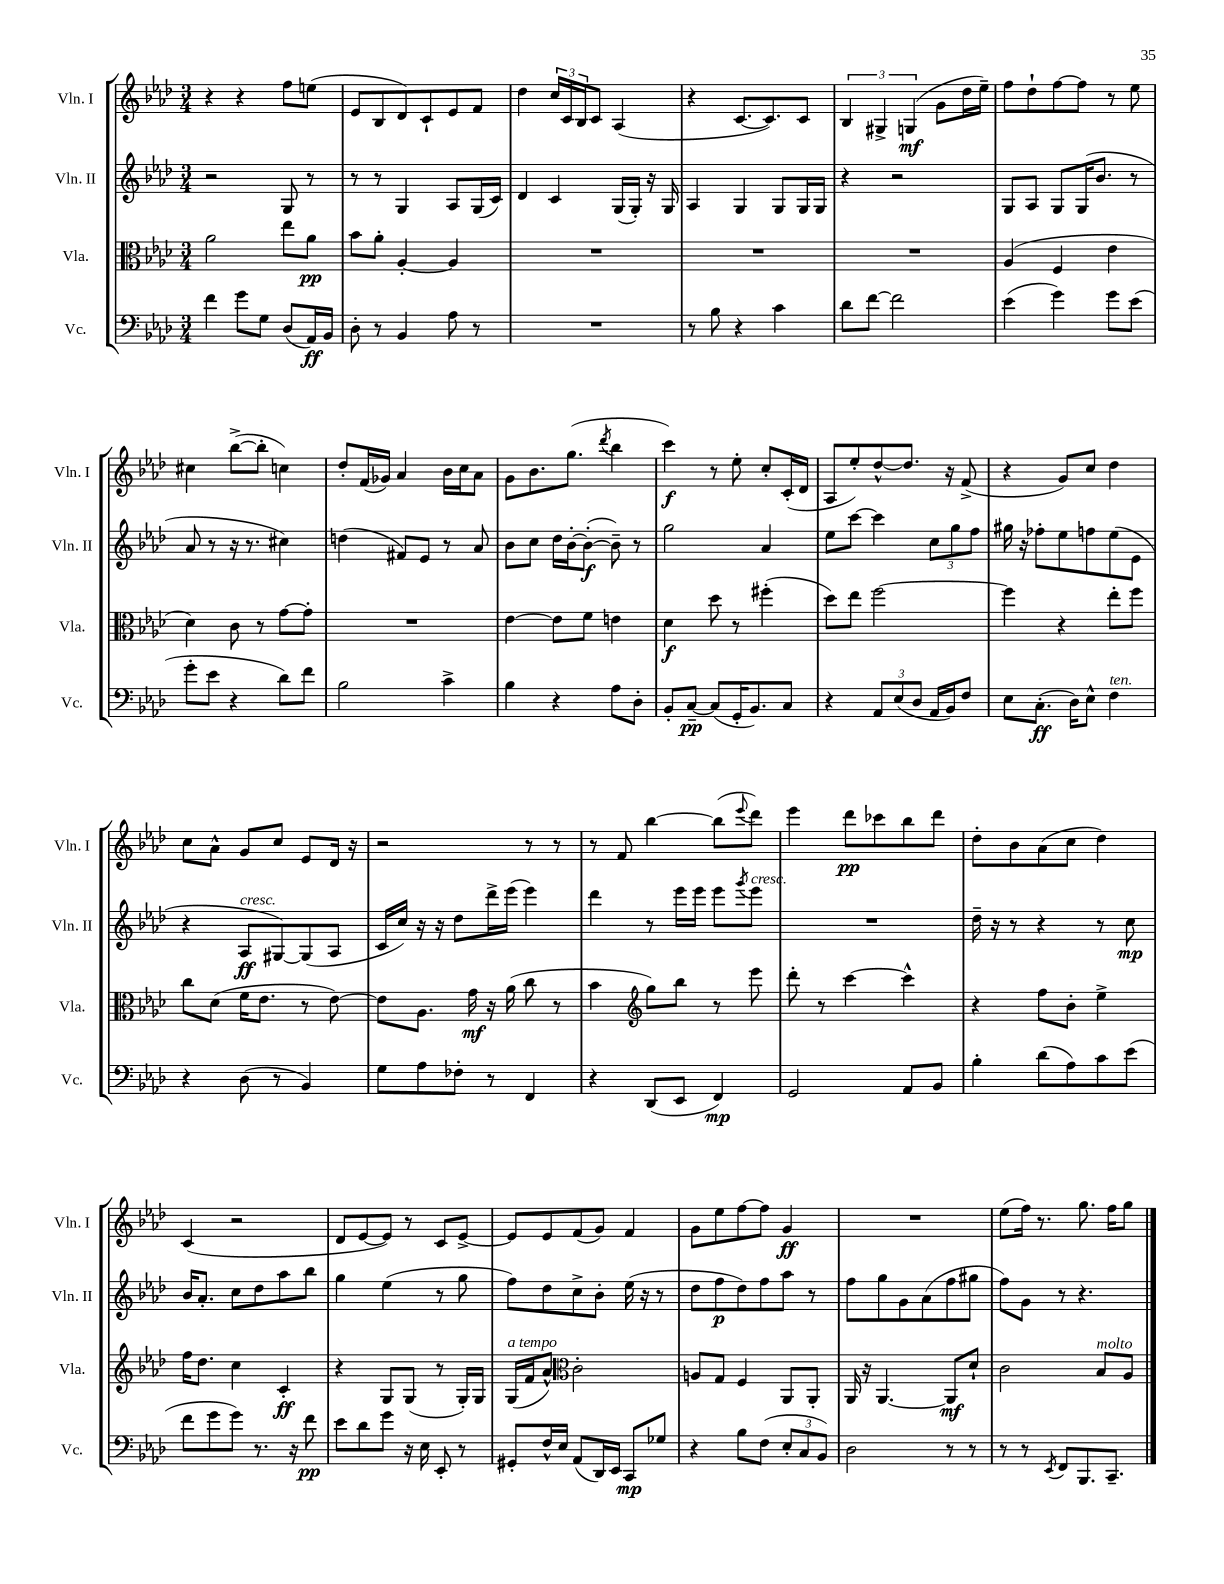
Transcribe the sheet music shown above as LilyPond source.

<<
\new StaffGroup <<
\new Staff = "s0" \with { instrumentName = "Vln. I" shortInstrumentName = "Vln. I" } {
    \clef treble \key aes \major \numericTimeSignature \time 3/4
    r4 r4 f''8 e''8( |
    ees'8 bes8 des'8) c'8-! ees'8 f'8 |
    des''4 \tuplet 3/2 { c''16 c'16 bes16 } c'8 aes4( |
    r4 c'8.~ c'8.) c'8 |
    \tuplet 3/2 { bes4 gis4-> g4\mf( } g'8 des''16 ees''16--) |
    f''8 des''8-! f''8~ f''8 r8 ees''8 |
    cis''4 bes''8~->( bes''8-. c''4) |
    des''8-. f'16( ges'16) aes'4 bes'16 c''16 aes'8 |
    g'8 bes'8. g''8.( \acciaccatura { des'''8 } bes''4 |
    c'''4\f) r8 ees''8-. c''8-. c'16-.( des'16 |
    aes8 ees''8-.) des''8~-^ des''8. r16 f'8->( |
    r4 g'8) c''8 des''4 |
    c''8 aes'8-^ g'8 c''8 ees'8 des'16 r16 |
    r2 r8 r8 |
    r8 f'8 bes''4~ bes''8( \appoggiatura { ees'''8 } des'''8) |
    ees'''4 des'''8\pp ces'''8 bes''8 des'''8 |
    des''8-. bes'8 aes'8( c''8 des''4) |
    c'4( r2 |
    des'8 ees'8~ ees'8) r8 c'8 ees'8~-> |
    ees'8 ees'8 f'8( g'8) f'4 |
    g'8 ees''8 f''8~ f''8 g'4\ff |
    R2. |
    ees''8( f''16) r8. g''8. f''16 g''8 \bar "|." |
}
\new Staff = "s1" \with { instrumentName = "Vln. II" shortInstrumentName = "Vln. II" } {
    \clef treble \key aes \major \numericTimeSignature \time 3/4
    r2 g8 r8 |
    r8 r8 g4 aes8 g16( c'16) |
    des'4 c'4 g16( g16-.) r16 g16 |
    aes4 g4 g8 g16 g16 |
    r4 r2 |
    g8 aes8 g8 g16( bes'8. r8 |
    aes'8 r8 r16 r8. cis''4) |
    d''4( fis'8) ees'8 r8 aes'8 |
    bes'8 c''8 des''16 bes'16~-. bes'8~-.\f( bes'8--) r8 |
    g''2 aes'4 |
    ees''8 c'''8~ c'''4 \tuplet 3/2 { c''8 g''8 f''8 } |
    gis''16 r16 fes''8-. ees''8 f''8 ees''8( ees'8 |
    r4 aes8\ff^\markup { \italic "cresc." } gis8~) gis8( aes8 |
    c'16 c''16) r16 r16 des''8 des'''16-> ees'''16( ees'''4) |
    des'''4 r8 ees'''16 ees'''16 ees'''8 \acciaccatura { g'''8 } ees'''8^\markup { \italic "cresc." } |
    R2. |
    des''16-- r16 r8 r4 r8 c''8\mp |
    bes'16 aes'8.-. c''8 des''8 aes''8 bes''8 |
    g''4 ees''4( r8 g''8 |
    f''8) des''8 c''8-> bes'8-. ees''16( r16 r8 |
    des''8 f''8\p des''8) f''8 aes''8 r8 |
    f''8 g''8 g'8 aes'8( f''8 gis''8 |
    f''8) g'8 r8 r4. \bar "|." |
}
\new Staff = "s2" \with { instrumentName = "Vla." shortInstrumentName = "Vla." } {
    \clef alto \key aes \major \numericTimeSignature \time 3/4
    aes'2 ees''8 aes'8\pp |
    bes'8 aes'8-. aes4~-. aes4 |
    R2. |
    R2. |
    R2. |
    aes4( f4 ees'4 |
    des'4) c'8 r8 g'8~ g'8-. |
    R2. |
    ees'4~ ees'8 f'8 e'4 |
    des'4\f des''8 r8 fis''4-.( |
    des''8) ees''8 f''2~ |
    f''4 r4 ees''8-. f''8 |
    c''8 des'8( f'16 ees'8. r8 ees'8~) |
    ees'8 aes8. g'16\mf r16 aes'16( c''8 r8 |
    bes'4 \clef treble g''8) bes''8 r8 ees'''8 |
    des'''8-. r8 c'''4~ c'''4-^ |
    r4 f''8 bes'8-. ees''4-> |
    f''16 des''8. c''4 c'4-.\ff |
    r4 g8 g8( r8 g16-.) g16 |
    g16^\markup { \italic "a tempo" }( f'16 aes'8-^) \clef alto c'2-. |
    a8 g8 f4 aes,8 aes,8-. |
    aes,16 r16 aes,4.~ aes,8\mf des'8-! |
    c'2 bes8^\markup { \italic "molto" } aes8 \bar "|." |
}
\new Staff = "s3" \with { instrumentName = "Vc." shortInstrumentName = "Vc." } {
    \clef bass \key aes \major \numericTimeSignature \time 3/4
    f'4 g'8 g8 des8( aes,16\ff) bes,16 |
    des8-. r8 bes,4 aes8 r8 |
    R2. |
    r8 bes8 r4 c'4 |
    des'8 f'8~ f'2 |
    ees'4( g'4) g'8 ees'8( |
    g'8-. ees'8 r4 des'8) f'8 |
    bes2 c'4-> |
    bes4 r4 aes8 des8-. |
    bes,8-. c8~--\pp c8( g,16-. bes,8.) c8 |
    r4 \tuplet 3/2 { aes,8 ees8( des8 } aes,16 bes,16) f8 |
    ees8 c8.-.\ff( des16) ees8-^ f4^\markup { \italic "ten." } |
    r4 des8( r8 bes,4) |
    g8 aes8 fes8-. r8 f,4 |
    r4 des,8( ees,8 f,4\mp) |
    g,2 aes,8 bes,8 |
    bes4-. des'8( aes8) c'8 ees'8( |
    f'8 g'8 g'8) r8. r16 f'8\pp |
    ees'8 des'8 g'8 r16 ees16 ees,8-. r8 |
    gis,8-. f16-^ ees16 aes,8( des,16) ees,16 c,8\mp ges8 |
    r4 bes8 f8( \tuplet 3/2 { ees8-. c8 bes,8) } |
    des2 r8 r8 |
    r8 r8 \acciaccatura { ees,8 } f,8 bes,,8. c,8.-- \bar "|." |
}
>>
>>
\layout { \context { \Score \remove "Bar_number_engraver" } }
